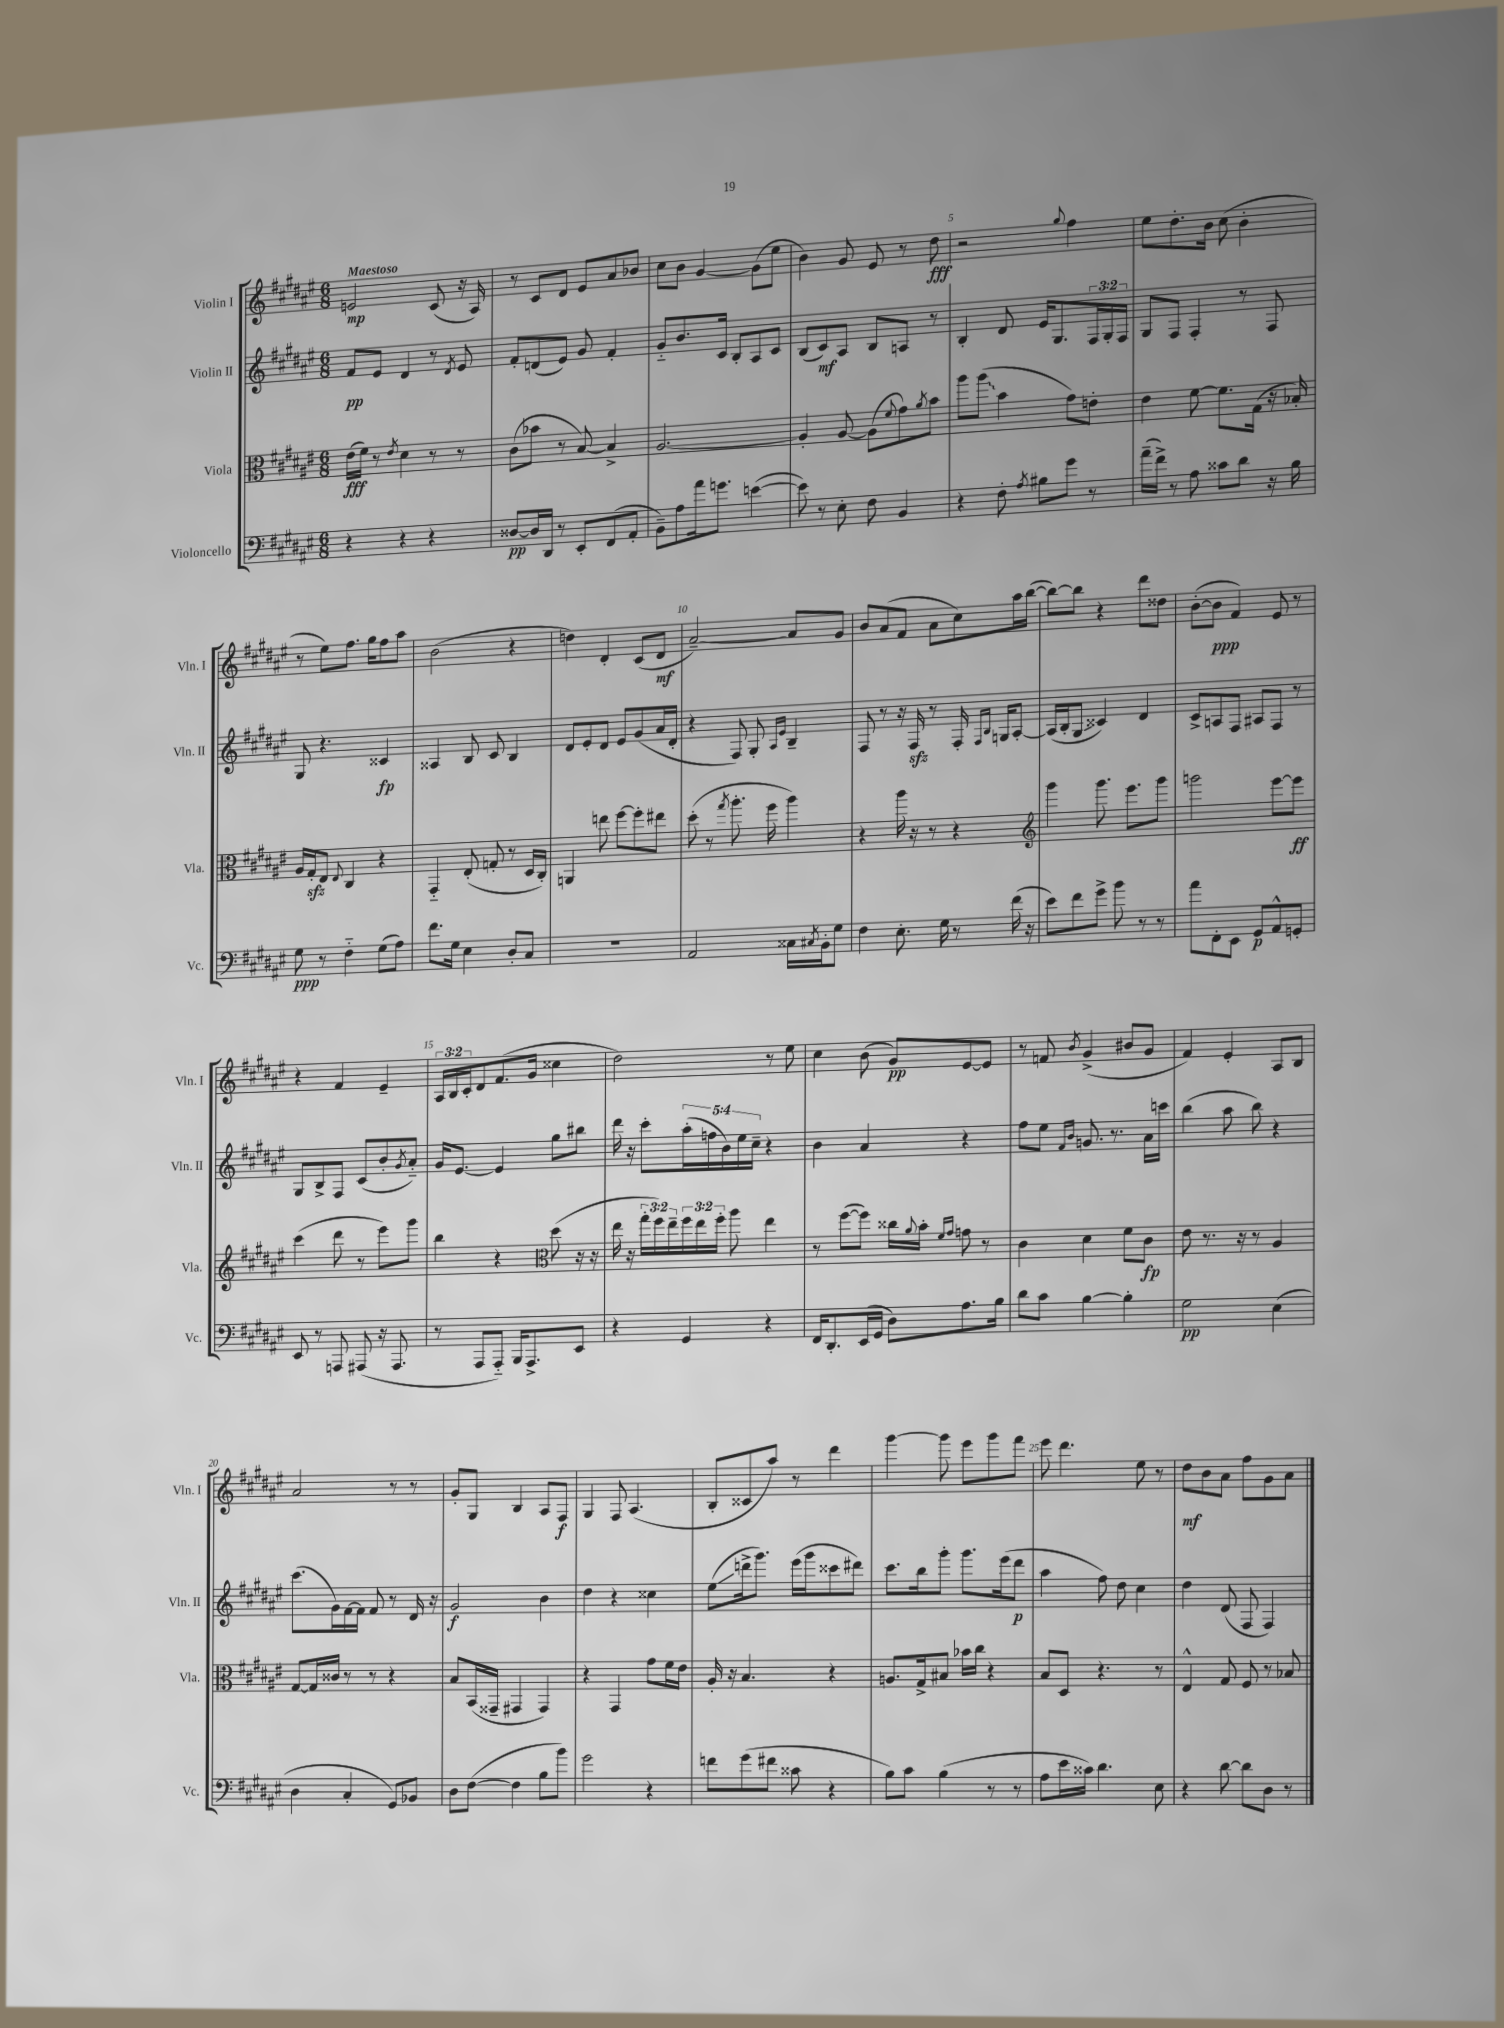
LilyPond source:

<<
\new StaffGroup <<
\new Staff = "s0" \with { instrumentName = "Violin I" shortInstrumentName = "Vln. I" } {
    \clef treble \key fis \major \numericTimeSignature \time 6/8 \override Staff.TupletNumber.text = #tuplet-number::calc-fraction-text \tempo "Maestoso"
    e'2\mp cis'8( r16 ais16) |
    r8 cis'8 dis'8 eis'8 ais'8 bes'8 |
    cis''8 b'8 gis'4~ gis'8( eis''8 |
    b'4) gis'8 eis'8 r8 dis''8\fff |
    r2 \appoggiatura { gis''8 } fis''4 |
    eis''8 dis''8.-. b'16 cis''8( b'4-. |
    r8 eis''8) fis''8. gis''16 fis''8 ais''8 |
    b'2( r4 |
    d''4) dis'4-. cis'8( dis'8\mf |
    ais'2~--) ais'8 gis'8 |
    b'8 ais'8( fis'8 ais'8 cis''8) ais''16 b''16~( |
    b''8~) b''8 r4 dis'''8 disis''8 |
    b'8~-.( b'8\ppp fis'4) eis'8 r8 |
    r4 fis'4 eis'4-- |
    \tuplet 3/2 { ais16 b16 cis'16-. } dis'8 fis'8.( gis'16 cisis''4 |
    dis''2) r8 eis''8 |
    cis''4 b'8( gis'8\pp) eis'8~ eis'8 |
    r8 f'8 \acciaccatura { b'8 } gis'4->( bis'8 gis'8 |
    fis'4) eis'4-. ais8 b8 |
    ais'2 r8 r8 |
    gis'8-. gis8 b4 ais8 fis8\f |
    gis4 fis8 ais4.( |
    b8-. cisis'8 ais''8) r8 dis'''4 |
    gis'''4~ gis'''8 eis'''8 gis'''8 fis'''8 |
    eis'''8 dis'''4. eis''8 r8 |
    dis''8\mf b'8 ais'8 fis''8 gis'8 ais'8 \bar "|." |
}
\new Staff = "s1" \with { instrumentName = "Violin II" shortInstrumentName = "Vln. II" } {
    \clef treble \key fis \major \numericTimeSignature \time 6/8 \override Staff.TupletNumber.text = #tuplet-number::calc-fraction-text
    fis'8\pp eis'8 dis'4 r8 \acciaccatura { dis'8 } eis'8 |
    fis'8-. d'8( eis'8) gis'8 fis'4-. |
    gis'8-_ b'8. cis'16 b8-. ais8 cis'8 |
    b8( cis'8\mf) ais8 b8 a8 r8 |
    b4-. dis'8 eis'16 gis8. \tuplet 3/2 { fis16 gis16-. fis16 } |
    gis8 fis8 fis4-. r8 fis8 |
    gis8 r4. cisis'4\fp |
    aisis4 b8 cis'8 b4 |
    dis'8 eis'8-. dis'8 eis'8 gis'8( ais'16 dis'16-. |
    r4 fis8) gis8-. \grace { ais16 eis'16 } b4-- |
    fis8 r8 r16 fis16\sfz r8 fis16-. \grace { fis16 b16 } g16 ais8~-. |
    ais16( b16-. gis8\glissando cisis'4) dis'4 |
    cis'8-> a8 fis8 ais8 fis8 r8 |
    gis8 b8-> fis8 cis'8( b'8-. \acciaccatura { gis'8 } ais'8-_) |
    gis'16 eis'8.~ eis'4 gis''8 bis''8 |
    dis'''16 r16 cis'''8-. \tuplet 5/4 { ais''16-.( f''16 b'16) eis''16 cis''16-- } r4 |
    b'4 ais'4 r4 |
    fis''8 eis''8 \grace { fis'16 b'16 } g'8. r8. ais'16 c'''16 |
    b''4( ais''8 b''8) r4 |
    cis'''8.( gis'16) fis'16~ fis'16 fis'8 r8 dis'16 r16 |
    gis'2\f b'4 |
    dis''4 r4 cisis''4 |
    eis''8\glissando( d'''16-> gis'''8.) eis'''16( gis'''16 cisis'''8 dis'''8) |
    cis'''8. b''16 gis'''8-. gis'''8. eis'''16( dis'''8\p |
    ais''4 fis''8) dis''8 cis''4 |
    dis''4 dis'8( fis8 fis4) \bar "|." |
}
\new Staff = "s2" \with { instrumentName = "Viola" shortInstrumentName = "Vla." } {
    \clef alto \key fis \major \numericTimeSignature \time 6/8 \override Staff.TupletNumber.text = #tuplet-number::calc-fraction-text
    eis'16\fff( fis'16) r8 \acciaccatura { eis'8 } dis'4 r8 r8 |
    cis'8( bes'8 r8 b8~) b4-> |
    ais2.~ |
    ais4-. ais8~ ais8( \appoggiatura { fis'8 } gis'8) \acciaccatura { ais'8 } b'8 |
    ais''8 \once \override Glissando.style = #'zigzag ais''8\glissando( b'4 gis'8) e'8-. |
    eis'4 fis'8~ fis'8. gis16( r16 bes16-.) |
    ais16 gis16-.\sfz eis8 \appoggiatura { eis8 } cis4 r4 |
    gis,4-_ eis8-.( g8-. r8 dis16 cis16-.) |
    a,4 e''8 fis''8~ fis''8-. eis''8 |
    dis''8-.( r8 \acciaccatura { gis''8 } ais''8.-. fis''16 ais''4) |
    r4 ais''16 r16 r8 r4 |
    \clef treble gis'''4 gis'''8. eis'''8. gis'''8 |
    g'''2 eis'''8~ eis'''8\ff |
    cis'''4( dis'''8 r8 eis'''8) gis'''8 |
    b''4 r4 \clef alto dis''8( r16 r16 |
    eis''16 r16 \tuplet 3/2 { gis''16-. fis''16) eis''16-- } \tuplet 3/2 { fis''16 eis''16 fis''16-. } ais''8 eis''4 |
    r8 fis''8~( fis''8) cisis''16 \appoggiatura { ais'8 } b'16-. \grace { fis'16 gis'16 } g'8 r8 |
    cis'4 dis'4 fis'8 cis'8\fp |
    eis'8 r8. r16 r8 ais4 |
    gis8~ gis16 cisis'16 r8 r8 r4 |
    b8 b,16( gisis,16-- gis,4 gis,4) |
    r4 gis,4 gis'8 fis'16 eis'16 |
    ais16-. r16 b4. r4 |
    a8. gis16-> bis8 bes'16 cis''16 r4 |
    b8 dis8 r4. r8 |
    eis4-^ gis8 fis8 r8 bes8 \bar "|." |
}
\new Staff = "s3" \with { instrumentName = "Violoncello" shortInstrumentName = "Vc." } {
    \clef bass \key fis \major \numericTimeSignature \time 6/8
    r4 r4 r4 |
    disis8~\pp disis16 dis,16 r8 eis,8-. fis,8( ais,8-. |
    b,8--) ais8 ais'16 g'8. e'4~( |
    e'8) r8 eis8-. fis8 b,4 |
    r4 fis8-. \acciaccatura { ais8 } bis8 gis'8 r8 |
    ais'16--( fis'16->) r8 ais8 cisis'8 dis'8 r16 b16 |
    gis8\ppp r8 fis4-_ gis8( ais8) |
    fis'8. gis16 eis4 dis8-. cis8 |
    R2. |
    ais,2 cisis16 \acciaccatura { cis8 } b,16-. gis8 |
    fis4 eis8.-. gis16 r8 fis'16( r16 |
    eis'8) fis'8 gis'8-> b'8 r8 r8 |
    ais'8 fis,8-. eis,8 gis,8\p ais,8-^ g,8-. |
    eis,8 r8 a,,8 ais,,8( r16 ais,,8. |
    r8 ais,,8 ais,,8-_) b,,16 ais,,8.-> eis,8 |
    r4 gis,4 r4 |
    fis,16 dis,8.-. eis,16( gis,16 dis8) ais8. b16 |
    dis'8 cis'8 b4~ b4-. |
    gis2\pp eis4( |
    dis4 cis4-. gis,8) bes,8 |
    dis8 fis8~( fis4 b8 b'8) |
    gis'2 r4 |
    f'8 gis'8( fis'8 cisis'8 r4 |
    b8) cis'8 b4( r8 r8 |
    ais8 eis'16 cisis'16) dis'4. eis8 |
    r4 dis'8~ dis'8 dis8 r8 \bar "|." |
}
>>
>>
\layout { \context { \Score \override BarNumber.break-visibility = ##(#f #t #t) barNumberVisibility = #(every-nth-bar-number-visible 5) } }
